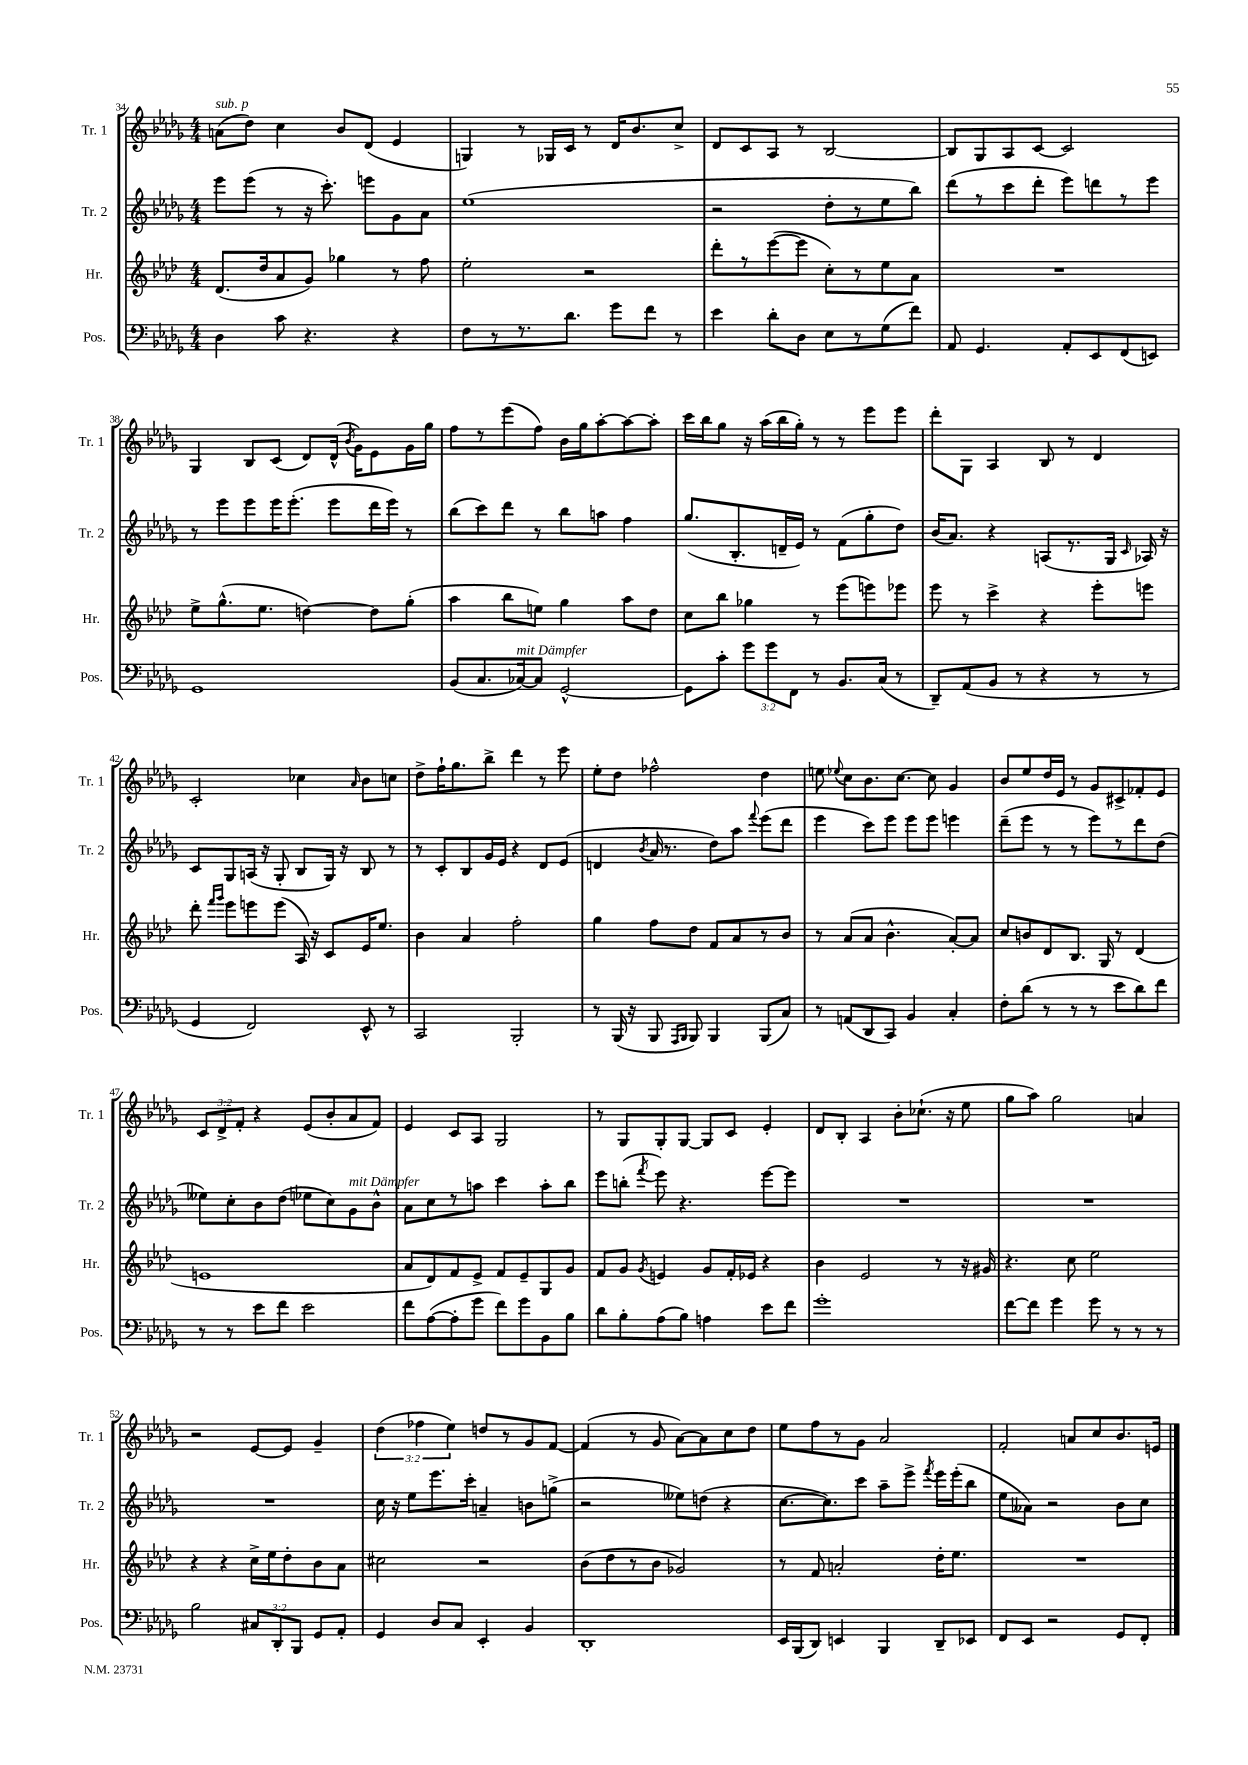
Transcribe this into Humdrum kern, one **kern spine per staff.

**kern	**kern	**kern	**kern
*staff4	*staff3	*staff2	*staff1
*clefF4	*clefG2	*clefG2	*clefG2
*k[b-e-a-d-g-]	*k[b-e-a-d-]	*k[b-e-a-d-g-]	*k[b-e-a-d-g-]
*M4/4	*M4/4	*M4/4	*M4/4
4D-	(8.d-	8eee-	(8a
.	.	(8eee-	8dd-)
.	16dd-	.	.
8c	8a-	8r	4cc
4.r	8g)	16r	.
.	.	8.ccc')	.
.	4gg-	.	8b-
.	.	8eee	(8d-
4r	8r	8g-	4e-
.	8ff	8a-	.
=	=	=	=
8F	2ee-'	(1ee-	4G)
8r	.	.	.
8.r	.	.	8r
.	.	.	16G-
8.d-	.	.	16c
.	2r	.	8r
8g-	.	.	16d-
.	.	.	8.b-
8f	.	.	.
8r	.	.	8cc^
=	=	=	=
4e-	8ddd-'	2r	8d-
.	8r	.	8c
8d-'	([8eee-	.	8A-
8D-	8eee-]	.	8r
8E-	8cc')	8dd-'	[2B-
8r	8r	8r	.
(8G-	8ee-	8ee-	.
8f)	8a-	8bb-)	.
=	=	=	=
8AA-	1r	(8ddd-	8B-]
4.GG-	.	8r	8G-
.	.	8ccc	8A-
.	.	8ddd-'	[8c
8AA-'	.	8eee-)	2c]
8EE-	.	8ddd	.
(8FF	.	8r	.
8EE)	.	8eee-	.
=	=	=	=
1GG-	8ee-^	8r	4G-
.	(8.gg^^	8eee-	.
.	.	8eee-	8B-
.	8.ee-	.	.
.	.	16eee-	(8c
.	.	(8.eee-'	.
.	[4dd)	.	8d-)
.	.	8eee-	(16d-^^
.	.	.	8qb-
.	.	.	16g-)
.	8dd]	16ddd-	8e-
.	.	16eee-)	.
.	(8gg'	8r	16g-
.	.	.	16gg-
=	=	=	=
(8BB-	4aa-	(8bb-	8ff
8.C	.	8ccc)	8r
.	8bb-	8ddd-	(8eee-
[16C-)	.	.	.
8C-]	8ee)	8r	8ff)
[2GG-^^	4gg	8bb-	16b-
.	.	.	16gg-
.	.	8aa	[8aa-'
.	8aa-	4ff	8aa-_
.	8dd-	.	8aa-']
=	=	=	=
8GG-]	8cc	(8.gg-	16ccc
.	.	.	16bb-
8c'	8bb-	.	8gg-
.	.	8.B-'	.
12g-	4gg-	.	16r
.	.	.	(16aa-
12g-	.	.	.
.	.	16d~	16bb-
12FF	.	.	.
.	.	16e-)	16gg-')
8r	8r	8r	8r
8.BB-	(8eee-	(8f	8r
.	8eee)	8gg-'	8eee-
(16C	.	.	.
8r	8eee-	8dd-)	8eee-
=	=	=	=
8DD-~)	8eee-	(16b-	8ddd-'
.	.	8.a-)	.
(8AA-	8r	.	8G-
8BB-	4ccc^	4r	4A-
8r	.	.	.
4r	4r	(8A	8B-
.	.	8.r	8r
8r	8eee-'	.	4d-
.	.	16G-	.
.	.	16qqc	.
8r	8eee	16A-)	.
.	.	16r	.
=	=	=	=
4GG-	8ddd-'	8c	2c'
.	16qqfff	.	.
.	16qqggg	.	.
.	8eee-	8G-	.
2FF)	8eee	(16A	.
.	.	16r	.
.	(8eee	8G-'	.
.	16A-)	8B-	4cc-
.	16r	.	.
.	8c	16G-)	.
.	.	16r	.
.	.	.	16qqa-
8EE-^^	16e-	8B-	8b-
.	8.ee-	.	.
8r	.	8r	8cc
=	=	=	=
2CC	4b-	8r	8dd-^
.	.	8c'	16ff`
.	.	.	8.gg-
.	4a-	8B-	.
.	.	16g-	8bb-^
.	.	16e-	.
2BBB-'	2ff'	4r	4ddd-
.	.	8d-	8r
.	.	(8e-	8eee-
=	=	=	=
8r	4gg	4d	8ee-'
(16BBB-	.	.	8dd-
16r	.	.	.
.	.	8qb-	.
8BBB-	8ff	16a-	2ff-^^
.	.	8.r	.
16qqAAA-	.	.	.
16qqBBB-	.	.	.
8BBB-)	8dd-	.	.
4BBB-	8f	8dd-)	.
.	8a-	8aa-	.
.	.	8qqfff	.
(8BBB-	8r	(8eee-	4dd-
8C)	8b-	8ddd-	.
=	=	=	=
8r	8r	4eee-	8ee
.	.	.	8qqee-
(8AA	(8a-	.	8cc
8DD-	8a-	8ccc)	8.b-
8CC)	4.b-^^	8eee-	.
.	.	.	[8.cc
4BB-	.	8eee-	.
.	.	8eee-	8cc]
4C'	[8a-')	4eee	4g-
.	8a-]	.	.
=	=	=	=
8F'	8cc	(8ddd-~	8b-
(8d-	8b	8eee-	8ee-
8r	8d-	8r	16dd-
.	.	.	16e-
8r	8.B-	8r	8r
8r	.	8eee-)	8g-
.	16G	.	.
8e-	8r	8r	8c#^
8d-)	(4d-	8ddd-	8f-'
8f	.	(8dd-	8e-
=	=	=	=
8r	1e	8ee--)	12c
.	.	.	12d-^
8r	.	8cc'	.
.	.	.	12f'
8e-	.	8b-	4r
8f	.	(8dd-	.
2e-	.	8ee-	(8e-
.	.	8cc)	8b-'
.	.	8g-	8a-
.	.	8b-^^	8f)
=	=	=	=
8f	8a-	8a-	4e-
([8A-	8d-)	8cc	.
8A-']	8f	8r	8c
8g-	8e-^	8aa	8A-
8f)	8f	4ccc	2G-
8g-	8e-~	.	.
8BB-	8G	8aa'	.
8B-	8g	8bb-	.
=	=	=	=
8d-	8f	8eee-	8r
8B-'	8g	(8bb'	8G-
.	8qg	8qfff	.
(8A-	4e	8eee-)	8G-'
8B-)	.	4.r	[8G-
4A	8g	.	8G-]
.	16f'	.	8c
.	16e-	.	.
8e-	4r	[8eee-	4e-'
8f	.	8eee-]	.
=	=	=	=
1g-'	4b-	1r	8d-
.	.	.	8B-'
.	2e-	.	4A-
.	.	.	8b-'
.	.	.	(8.cc-`
.	8r	.	.
.	.	.	16r
.	16r	.	8ee-
.	16g#	.	.
=	=	=	=
[8f	4.r	1r	8gg-
8f]	.	.	8aa-)
4g-	.	.	2gg-
.	8cc	.	.
8g-	2ee-	.	.
8r	.	.	.
8r	.	.	4a
8r	.	.	.
=	=	=	=
2B-	4r	1r	2r
.	4r	.	.
12C#	16cc^	.	[8e-
.	16ee-	.	.
12DD-'	.	.	.
.	8dd-'	.	8e-]
12BBB-	.	.	.
8GG-	8b-	.	4g-~
8AA-'	8a-	.	.
=	=	=	=
4GG-	2cc#	16cc	(6dd-
.	.	16r	.
.	.	8ee-	.
.	.	.	6ff-
8D-	.	8.eee-	.
.	.	.	6ee-)
8C	.	.	.
.	.	16ccc'	.
4EE-'	2r	4a~	8dd
.	.	.	8r
4BB-	.	8b	8g-
.	.	(8gg^	[8f
=	=	=	=
1DD-'	(8b-	2r	(4f]
.	8dd-	.	.
.	8r	.	8r
.	8b-	.	8g-
.	2g-)	8ee--)	[8a-)
.	.	(8dd	8a-]
.	.	4r	8cc
.	.	.	8dd-
=	=	=	=
16EE-	8r	[8.cc	8ee-
(16BBB-	.	.	.
8DD-)	8f	.	8ff
.	.	8.cc])	.
4EE	2a'	.	8r
.	.	8ccc	8g-
4BBB-	.	8aa-~	2a-
.	.	8eee-^	.
.	.	8qfff	.
8DD-~	16dd-'	16eee-	.
.	8.ee-	(16eee-'	.
8EE-	.	8bb-	.
=	=	=	=
8FF	1r	8ee-	2f'
8EE-	.	8a--)	.
2r	.	2r	.
.	.	.	8a
.	.	.	8cc
8GG-	.	8b-	8.b-
8FF'	.	8cc	.
.	.	.	16e
==	==	==	==
*-	*-	*-	*-
